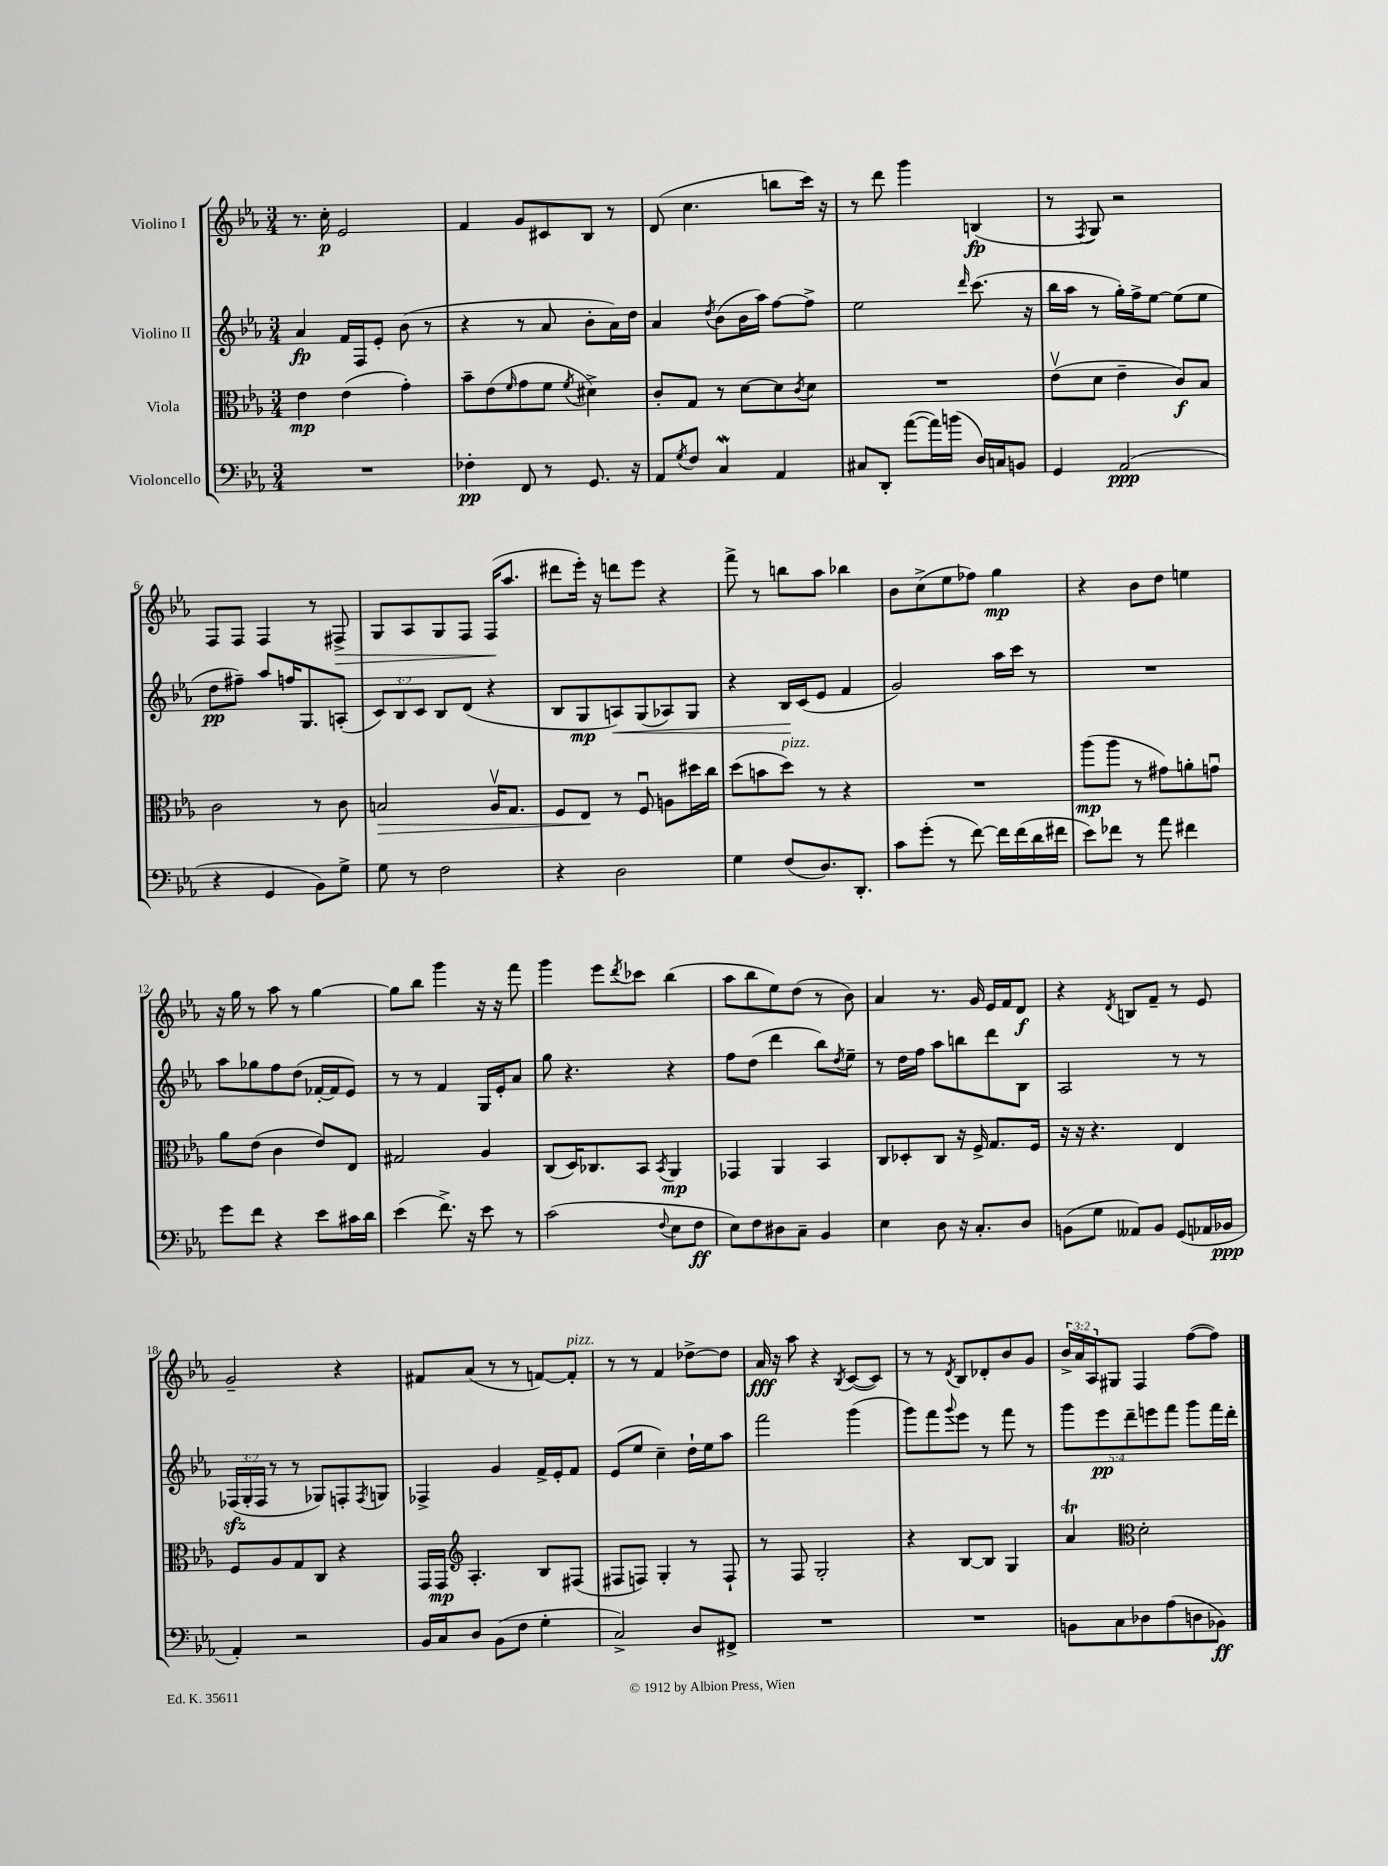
<<
\new StaffGroup <<
\new Staff = "s0" \with { instrumentName = "Violino I" } {
    \clef treble \key ees \major \numericTimeSignature \time 3/4 \override Staff.TupletNumber.text = #tuplet-number::calc-fraction-text
    r8. c''16-.\p ees'2 |
    f'4 g'8 cis'8 bes8 r8 |
    d'8( c''4. b''8 c'''16) r16 |
    r8 d'''8 g'''4 b4\fp( |
    r8 \acciaccatura { f8 } g8) r2 |
    f8 f8 f4 r8 fis8->\> |
    g8 aes8 g8 f8 f16\!( aes''8. |
    dis'''8 ees'''16-.) r16 d'''8 ees'''8 r4 |
    f'''8-> r8 b''8 aes''8 bes''4 |
    bes'8 c''8->( ees''8 fes''8) g''4\mp |
    r4 bes'8 d''8 e''4 |
    r16 g''16 r8 aes''8 r8 g''4~ |
    g''8 bes''8 g'''4 r16 r16 f'''8 |
    g'''4 ees'''8 \acciaccatura { d'''8 } ces'''8 bes''4( |
    aes''8 bes''8 ees''8) d''8( r8 bes'8) |
    aes'4 r8. g'16 ees'16 f'16 d'8\f |
    r4 \acciaccatura { d'8 } b8 f'8-- r8 ees'8 |
    g'2-- r4 |
    fis'8 aes'8( r8 r8 f'8~) f'8-.^\markup { \italic "pizz." } |
    r8 r8 f'4 des''8~-> des''8 |
    aes'16\fff r16 aes''8 r4 \acciaccatura { bes8 } c'8~( c'8) |
    r8 r8 \acciaccatura { d'8 } bes8 des'8-. bes'8 g'8 |
    \tuplet 3/2 { bes'16-> aes'16 aes16 } gis8 f4 f''8~( f''8) \bar "|." |
}
\new Staff = "s1" \with { instrumentName = "Violino II" } {
    \clef treble \key ees \major \numericTimeSignature \time 3/4 \override Staff.TupletNumber.text = #tuplet-number::calc-fraction-text
    aes'4\fp f'16 f16 ees'8-. bes'8( r8 |
    r4 r8 aes'8 bes'8-. aes'16) d''16 |
    aes'4 \acciaccatura { d''8 } bes'8( bes'16 aes''16) f''8~ f''8-> |
    ees''2 \grace { d'''16 } c'''8.( r16 |
    bes''16 aes''16 r8 g''16-.) f''16-> ees''8~ ees''8( ees''8 |
    d''8\pp fis''8--) aes''8 f''16 g8. a8-.( |
    \tuplet 3/2 { c'8) bes8 c'8 } bes8 d'8( r4 |
    bes8 g8\mp a8\<) g8( aes8) g8 |
    r4 bes16\! c'16( ees'8 f'4 |
    g'2) aes''16 c'''16 r8 |
    R2. |
    aes''8 ges''8 f''8 d''8( fes'16~-. fes'16 ees'8) |
    r8 r8 f'4 g16 ees'16-. aes'8 |
    g''8 r4. r4 |
    f''8 d''8( d'''4 bes''8) \acciaccatura { d''8 } ees''8-- |
    r8 d''16 f''16 aes''8 b''8 d'''8 bes8 |
    aes2 r8 r8 |
    \tuplet 3/2 { fes16\sfz( g16-. fes16 } r8 r8 ges8) f8-. \acciaccatura { f8 } g8 |
    fes4-> g'4 f'16-> ees'16-. f'8 |
    ees'8( ees''8 c''4--) d''16-! ees''16 aes''8 |
    f'''2 g'''4( |
    g'''8) f'''8 \appoggiatura { g'''8 } ees'''8 r8 f'''8 r8 |
    \tuplet 5/4 { g'''8 ees'''8\pp d'''8-- e'''8 f'''8 } g'''8 f'''16 d'''16-. \bar "|." |
}
\new Staff = "s2" \with { instrumentName = "Viola" } {
    \clef alto \key ees \major \numericTimeSignature \time 3/4
    ees'4\mp ees'4( g'4-.) |
    bes'8-- ees'8( \grace { f'16 } g'8 f'8 \acciaccatura { f'8 } dis'4->) |
    c'8-. g8 r8 d'8~ d'8 \acciaccatura { c'8 } d'8 |
    R2. |
    ees'8\upbow( d'8 ees'4-- c'8\f) bes8 |
    c'2 r8 c'8 |
    b2\> aes16\upbow g8. |
    f8 ees8\! r8 f8\downbow a8 dis''16 c''16 |
    d''8( b'8 d''8^\markup { \italic "pizz." }) r8 r4 |
    R2. |
    aes''8\mp( aes''8 r8 gis'8) a'8-. g'8\downbow |
    aes'8 ees'8( c'4 ees'8) ees8 |
    gis2 aes4 |
    c8( d16) ces8. bes,8 \acciaccatura { bes,8 } aes,4\mp |
    ges,4 aes,4 bes,4 |
    c8 des8-. c8 r16 f16-> g8. f16 |
    r16 r16 r4. ees4 |
    f8 aes8 g8 c8 r4 |
    g,16 g,16\mp \clef treble aes4.-. bes8 fis8( |
    fis8 f8) g4-. r8 f8-! |
    r8 f8 g2-. |
    r4 bes8~ bes8 g4 |
    aes'4\trill \clef alto d'2-. \bar "|." |
}
\new Staff = "s3" \with { instrumentName = "Violoncello" } {
    \clef bass \key ees \major \numericTimeSignature \time 3/4
    R2. |
    fes4-.\pp f,8 r8 g,8. r16 |
    aes,8 \acciaccatura { g8 } f8 c4\mordent aes,4 |
    cis8 d,8-. aes'8~( aes'16) b'16( d16) c16 b,8 |
    g,4 aes,2\ppp( |
    r4 g,4 bes,8) g8-> |
    g8 r8 f2 |
    r4 d2 |
    g4 f8( d8.) d,8.-. |
    c'8 g'8-.( r8 f'8~) f'16 f'16( d'16 fis'16 |
    ees'8) fes'8 r8 aes'8 fis'4 |
    g'8 f'8 r4 ees'8 cis'16 d'16 |
    ees'4( f'8.->) r16 ees'8 r8 |
    c'2( \appoggiatura { f8 } ees8 f8\ff |
    ees8) f8 dis8 c8-- bes,4 |
    ees4 d8 r16 c8.-. d8 |
    b,8( g8 aeses,8) b,8 g,8( aes,16 bes,16\ppp |
    aes,4-.) r2 |
    bes,16 c16 d8 bes,8( f8 g4-. |
    c2->) d8 fis,8-> |
    R2. |
    R2. |
    b,8 c8 des8 aes8( d8 bes,8\ff) \bar "|." |
}
>>
>>
